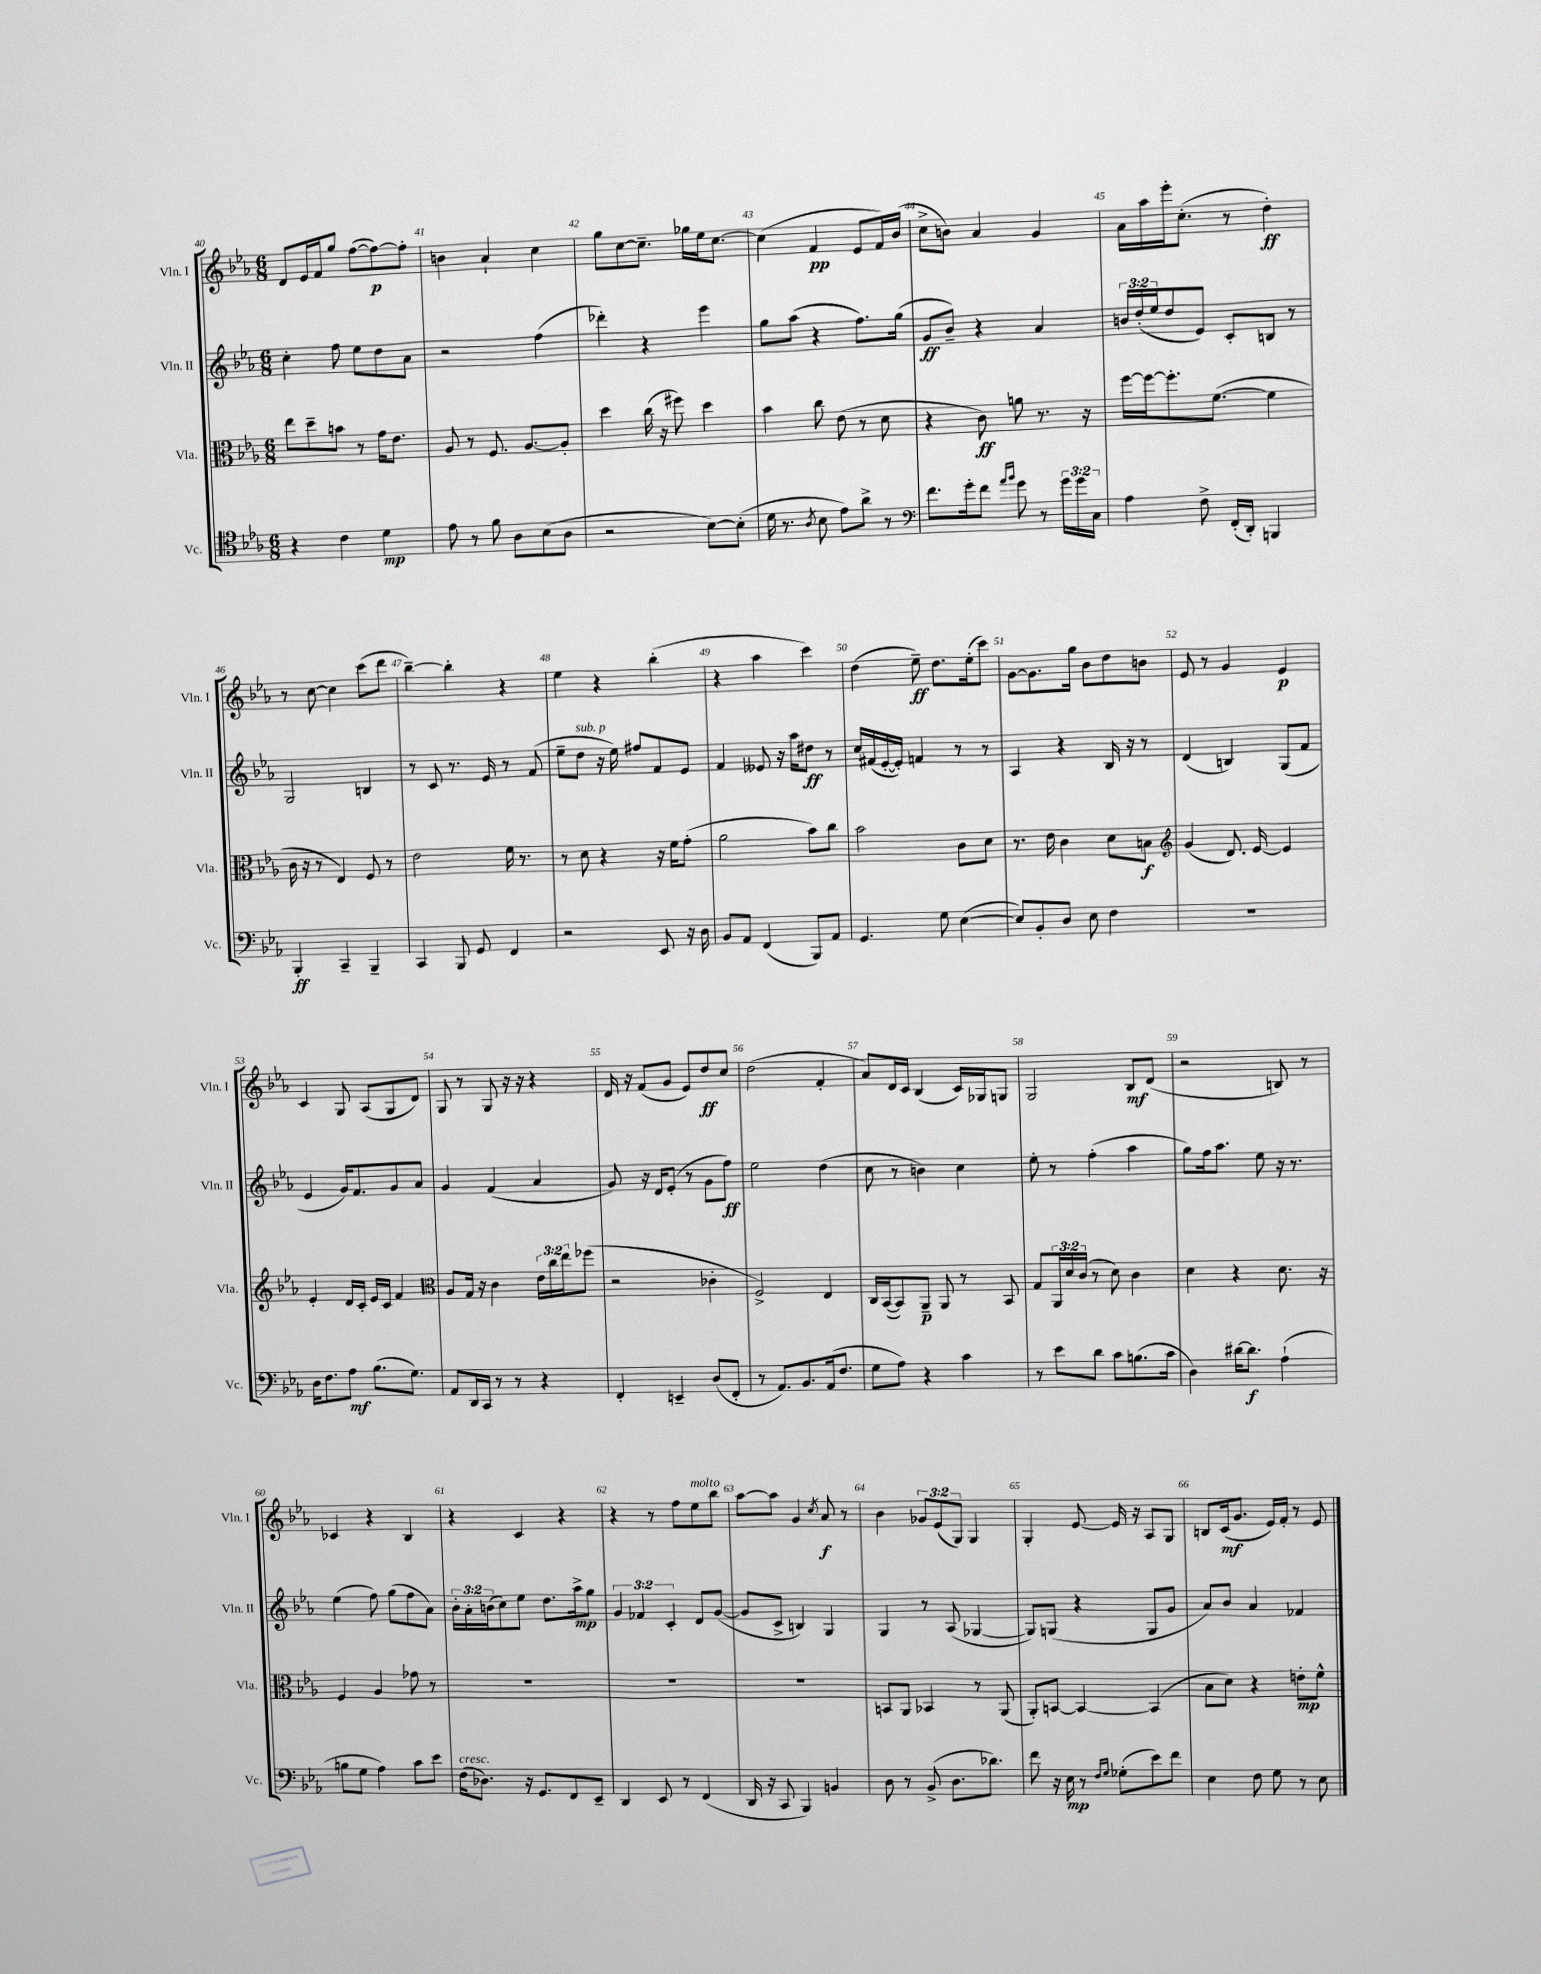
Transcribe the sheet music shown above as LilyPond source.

<<
\new StaffGroup <<
\new Staff = "s0" \with { instrumentName = "Vln. I" shortInstrumentName = "Vln. I" } {
    \clef treble \key ees \major \numericTimeSignature \time 6/8 \override Staff.TupletNumber.text = #tuplet-number::calc-fraction-text
    d'8 ees'16 f'16 g''8 f''8~( f''8~\p) f''8-. |
    b'4 aes'4-! c''4 |
    g''8 c''8~ c''8.-- ges''16 ees''16 c''8.~ |
    c''4( f'4\pp ees'8 f'16) bes'16( |
    c''8-> b'8) aes'4 g'4 |
    aes'16 aes''16 ees'''16-. c''8.-.( r8 d''4-.\ff) |
    r8 c''8~ c''4 c'''8( d'''8 |
    bes''4~--) bes''4-. r4 |
    ees''4 r4 bes''4-.( |
    r4 aes''4 c'''4) |
    d''4( ees''8--\ff) d''8. ees''16-.( c'''8) |
    g'8~ g'8. g''16 bes'8 d''8 b'8 |
    ees'8 r8 g'4 ees'4\p |
    c'4 g8 aes8( g8 d'8) |
    g8 r8 g8 r16 r16 r4 |
    d'16 r16 f'8( g'8 ees'8) d''8\ff c''8 |
    d''2( f'4-. |
    aes'8) d'16 c'16 bes4( c'16) ges16 g8 |
    g2 bes8\mf d'8( |
    r2 b8) r8 |
    ces'4 r4 bes4 |
    r4 c'4 r4 |
    r4 r8 f''8 ees''8^\markup { \italic "molto" } bes''8 |
    aes''8~ aes''8 g'4 \acciaccatura { c''8 } aes'8\f r8 |
    bes'4 \tuplet 3/2 { ges'8 ees'8( g8) } g4 |
    g4-. ees'8~ ees'16 r16 aes8 g8 |
    b8 c'16\mf( g'8. ees'16) f'16-. r8 ees'8 \bar "|." |
}
\new Staff = "s1" \with { instrumentName = "Vln. II" shortInstrumentName = "Vln. II" } {
    \clef treble \key ees \major \numericTimeSignature \time 6/8 \override Staff.TupletNumber.text = #tuplet-number::calc-fraction-text
    c''4-. f''8 ees''8 d''8 aes'8 |
    r2 f''4( |
    des'''4-.) r4 ees'''4 |
    g''8 aes''8( r4 f''8.) g''16( |
    g'8\ff bes'8--) r4 aes'4 |
    \tuplet 3/2 { b'16 d''16-.( ees''16 } d''8 ees'8) c'8-. b8 r8 |
    g2 b4 |
    r8 c'8 r8. ees'16 r8 f'8( |
    ees''8-- d''8^\markup { \italic "sub. p" } r16 ees''16) fis''8 f'8 ees'8 |
    f'4 eeses'8 r16 aes''16 dis''8\ff r8 |
    c''16 fis'16( ees'16~-. ees'16-.) f'4 r8 r8 |
    aes4 r4 bes16 r16 r8 |
    d'4( b4) g8( f'8 |
    ees'4 g'16) f'8. g'8 aes'8 |
    g'4 f'4( aes'4 |
    g'8) r16 d'16 ees'8-.( r8 g'8 f''8\ff) |
    ees''2 d''4( |
    c''8 r8 b'4) c''4 |
    ees''8-. r8 f''4-.( aes''4 |
    g''8) f''16 aes''8. ees''8 r16 r8. |
    ees''4( f''8) g''8( f''8 aes'8) |
    \tuplet 3/2 { bes'16-. aes'16-. b'16( } c''8) ees''8 d''8. aes''16->\mp g''8 |
    \tuplet 3/2 { g'4 fes'4 c'4-. } d'8 g'8~( |
    g'8 c'8-> b4) g4 |
    g4 r8 aes8( ges4~ |
    ges8) g8( r4 g8 g'8 |
    aes'8) bes'8 aes'4 fes'4 \bar "|." |
}
\new Staff = "s2" \with { instrumentName = "Vla." shortInstrumentName = "Vla." } {
    \clef alto \key ees \major \numericTimeSignature \time 6/8 \override Staff.TupletNumber.text = #tuplet-number::calc-fraction-text
    ees''8 d''8-- b'8 r8 g'16 ees'8. |
    aes8 r8 f8. aes8.~ aes8-. |
    d''4 c''16( r16 fis''8) d''4 |
    bes'4 c''8 ees'8( r8 d'8 |
    r4 c'8\ff) a'8 r8. r16 |
    f''16~ f''16~ f''8.-. f'8.~( f'4 |
    c'16 r16 r8 ees4) f8 r8 |
    ees'2 f'16 r8. |
    r8 d'8 r4 r16 f'16 g'8-.( |
    aes'2 bes'8) c''8 |
    bes'2 c'8 d'8 |
    r8. ees'16 c'4 d'8 b8\f |
    \clef treble g'4( d'8.) ees'16~ ees'4 |
    ees'4-. d'16 c'16-. ees'16 c'16 f'4 |
    \clef alto aes8 g16 r16 c'4 \tuplet 3/2 { ees'16 c''16 ees''16 } fes''8( |
    r2 ces'4-. |
    f2->) ees4 |
    c16 bes,16~( bes,8) aes,8--\p aes,8 r8 bes,8 |
    g8 \tuplet 3/2 { aes,16 d'16 c'16( } r8 d'8) c'4 |
    d'4 r4 d'8. r16 |
    f4 aes4 ges'8 r8 |
    R2. |
    R2. |
    R2. |
    b,8 aes,8 bes,4 r8 aes,8( |
    aes,8-.) b,8~ b,4~ b,4( |
    bes8 d'8) r4 e'8-.\mp f'8-^ \bar "|." |
}
\new Staff = "s3" \with { instrumentName = "Vc." shortInstrumentName = "Vc." } {
    \clef tenor \key ees \major \numericTimeSignature \time 6/8 \override Staff.TupletNumber.text = #tuplet-number::calc-fraction-text
    r4 c'4 d'4\mp |
    ees'8 r8 f'8 aes8 bes8( aes8 |
    r2 bes8~) bes8-.( |
    d'16 r8. \acciaccatura { aes8 } bes8 ees'8) aes'8-> r8 |
    \clef bass f'8. g'16-. f'8 \grace { aes'16 bes'16 } g'8 r8 \tuplet 3/2 { g'16 g'16 c16 } |
    aes4 f8-> f,16-.( d,16-.) b,,4 |
    bes,,4-.\ff c,4-- bes,,4-- |
    c,4 bes,,8 g,8 f,4 |
    r2 ees,8 r16 d16 |
    bes,8 aes,8 f,4( bes,,8) aes,8 |
    g,4. g8 ees4~( |
    ees8) bes,8-. d8 ees8 f4 |
    R2. |
    d16 f8. aes8\mf bes8.( g8.) |
    aes,8 d,16 c,16 r8 r8 r4 |
    f,4-. e,4-- d8( f,8-. |
    r8 aes,8.) bes,8. aes,16( f8. |
    g8 aes8) r4 c'4 |
    r8 ees'8 d'8 c'8 b8.( c'16 |
    d4) dis'16~ dis'8.\f aes4-!( |
    b8 g8 aes4) c'8 ees'8 |
    f16^\markup { \italic "cresc." }( des8.) r16 g,8. f,8 ees,8-- |
    d,4 ees,8 r8 f,4( |
    d,16 r16 c,8 bes,,4) b,4 |
    d8 r8 bes,8->( d8. des'8.) |
    f'8 r16 ees16\mp r8 \grace { f16 g16 } ges8-.( ees'8) f'8 |
    ees4 f8 g8 r8 ees8 \bar "|." |
}
>>
>>
\layout { \context { \Score currentBarNumber = #40 \override BarNumber.break-visibility = ##(#f #t #t) barNumberVisibility = #all-bar-numbers-visible } }
